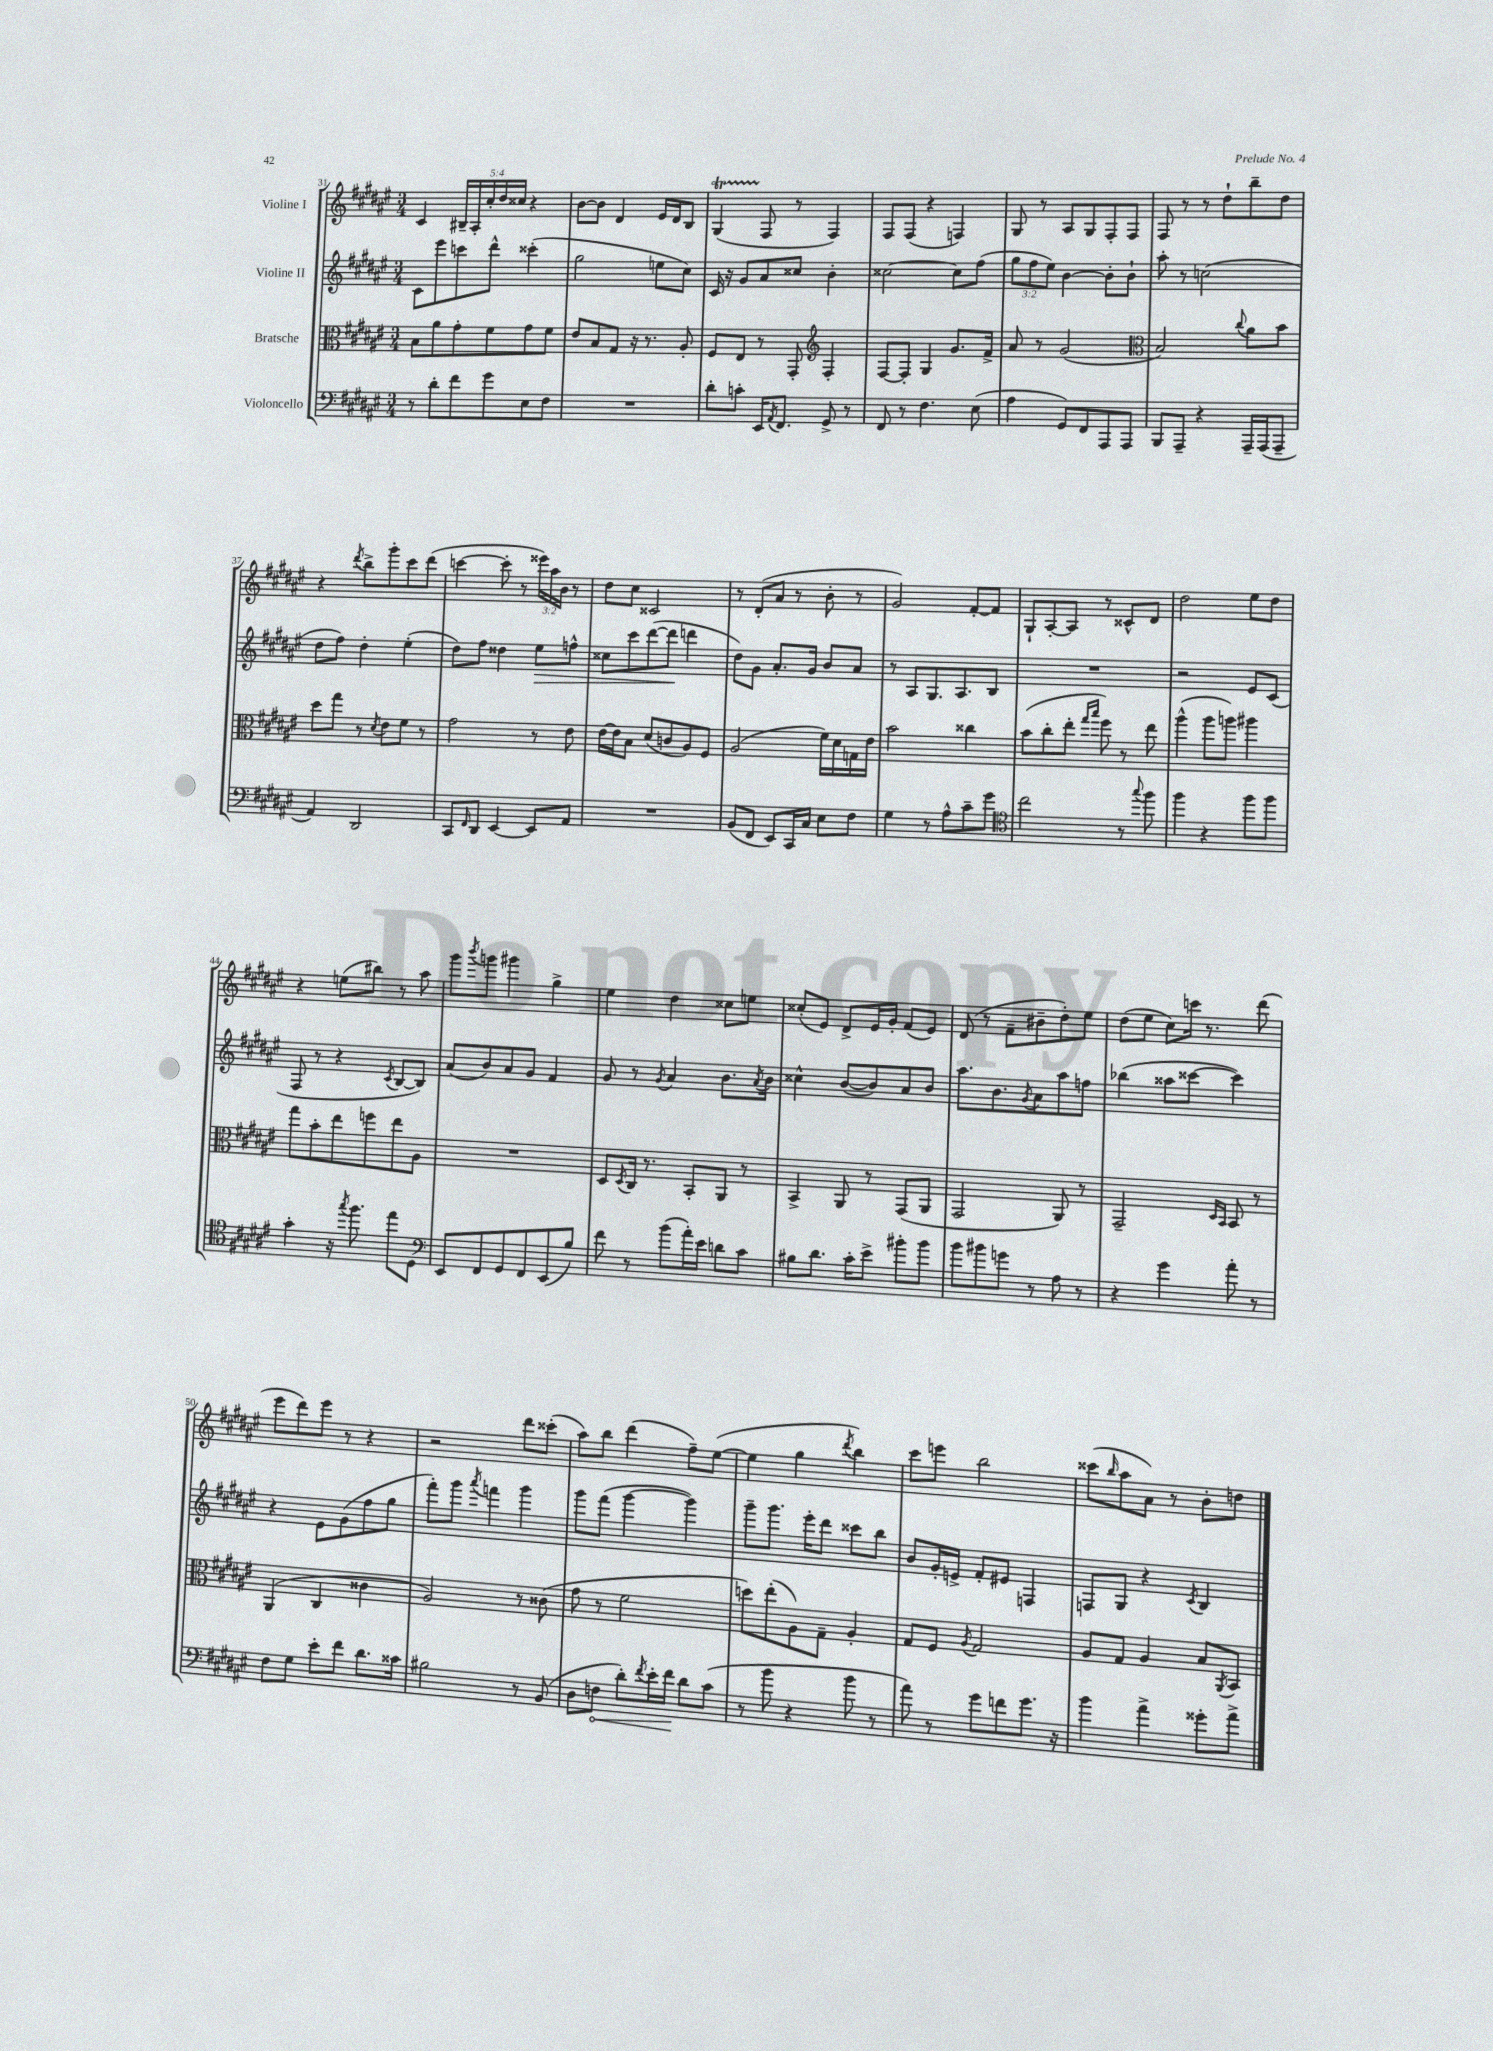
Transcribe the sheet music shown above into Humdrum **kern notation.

**kern	**kern	**kern	**kern
*staff4	*staff3	*staff2	*staff1
*clefF4	*clefC3	*clefG2	*clefG2
*k[f#c#g#d#a#e#]	*k[f#c#g#d#a#e#]	*k[f#c#g#d#a#e#]	*k[f#c#g#d#a#e#]
*M3/4	*M3/4	*M3/4	*M3/4
8r	8B	8c#	4c#
8d#'	8a#	8eee#	.
8f#	8g#'	8ccc	20B#~
.	.	.	20A#'
.	.	.	20cc#'
8g#	8f#	8ddd#^^	.
.	.	.	20dd#
.	.	.	20cc##
8E#	8g#	(4ccc##'	4r
8F#	8f#	.	.
=	=	=	=
2.r	8e#	2gg#	[8b
.	8B	.	8b]
.	8G#	.	4d#
.	16r	.	.
.	8.r	.	.
.	.	8ee	16e#
.	.	.	16d#
.	8A#'	8cc#)	8B
=	=	=	=
8d#'	8F#	16c#	(4G#
.	.	16r	.
8c'	8E#	8g#	.
16EE#	8r	8a#	8F#
8qAA#	.	.	.
8.FF#	.	.	.
.	8GG#'	8cc##	8r
*	*clefG2	*	*
8GG#^	4F#'	4b'	4F#)
8r	.	.	.
=	=	=	=
8FF#	[8F#	[2cc##	8F#
8r	8F#']	.	(8F#
4.F#	4G#	.	4r
.	8.g#	8cc##]	4F)
(8E#	.	(8ff#	.
.	16f#^	.	.
=	=	=	=
4A#	8a#	12gg#	8G#
.	.	12ff#	.
.	8r	.	8r
.	.	12ee#)	.
8GG#)	(2g#	[4b	8A#
8FF#	.	.	8G#
8AAA#	.	8b']	8F#'
8AAA#	.	8b`	8F#
=	=	=	=
*	*clefC3	*	*
8BBB	2B)	8aa#'	8F#
8AAA#~	.	8r	8r
4r	.	(2cc	8r
.	.	.	8dd#`
.	8qqcc#	.	.
16AAA#~	8a#	.	8bb~
(16AAA#	.	.	.
8AAA#~	8b	.	8dd#
=	=	=	=
4AA#)	8dd#	8dd#	4r
.	8gg#	8ff#)	.
.	.	.	8qddd#
2DD#	8r	4dd#'	8bb^
.	8qd#	.	.
.	8e#	.	8ggg#'
.	8f#	(4ee#'	8ccc#
.	8r	.	(8ddd#
=	=	=	=
8CC#	2g#	8dd#)	[4ccc
16qqFF#	.	.	.
8DD#	.	8ff#	.
[4EE#	.	4dd##	8ccc']
.	.	.	8r
8EE#]	8r	8ee#	24eee##)
.	.	.	24aa#
.	.	.	24b
8AA#	8e#	8ff^^	8r
=	=	=	=
2.r	[16e#	8cc##	8dd#
.	16e#]	.	.
.	8B	8ccc#	8cc#
.	(8d#	([8ddd#	2c##
.	8c	8ddd#]	.
.	8A#)	4ddd	.
.	8F#	.	.
=	=	=	=
(8BB	(2A#	8dd#)	8r
8FF#	.	8g#	(8d#'
8EE#)	.	8.a#'	8a#
16CC#	.	.	8r
16C#	.	16g#	.
8E#	16f#)	8b	8b'
.	16d#	.	.
8F#	16G	8a#	8r
.	16e#	.	.
=	=	=	=
4G#	2b	8r	2g#)
.	.	8A#	.
8r	.	8.G#	.
8A#^^	.	.	.
.	.	8.A#	.
8c#~	4cc##	.	[8f#'
8g#	.	8B	8f#]
=	=	=	=
*clefC4	*	*	*
2cc#	(8b	2.r	8G#`
.	8cc#'	.	[8A#'
.	8ee#'	.	8A#]
.	16qqgg#	.	.
.	16qqbb	.	.
.	8ff#)	.	8r
8r	8r	.	8c##^^
8qqgg#	.	.	.
8ff#	8ee#	.	8d#
=	=	=	=
4ff#	(4aa#^^	2r	2dd#
4r	8aa#	.	.
.	8aa)	.	.
8ff#	4aa#	8e#	8ee#
8ff#	.	(8c#	8dd#
=	=	=	=
4g#'	8gg#	8F#	4r
.	8b'	8r	.
16r	8ee#	4r	(8ee
8qgg#	.	.	.
8.ff#	.	.	.
.	8ff	.	8bb#)
.	.	8qc#	.
8ee#	8ee#	[8B	8r
8D#	8A#	8B])	8aa#
=	=	=	=
*clefF4	*	*	*
8EE#	2.r	(8a#	8ggg#
.	.	.	8qbbb
8FF#	.	8b)	8ggg
8GG#	.	8a#	4ggg#
8FF#	.	8g#	.
(8EE#	.	4f#	4gg#^
8B)	.	.	.
=	=	=	=
8f#	8D#	8g#	4ee#
.	8qD#	.	.
8r	16C#	8r	.
.	8.r	.	.
.	.	8qg#	.
(8b	.	4a#	4dd#
16a#')	8BB'	.	.
16e#	.	.	.
8d	8AA#	8.b	8cc##
8c#	8r	.	8ee
.	.	8qa#	.
.	.	16b	.
=	=	=	=
8B#	4BB^	4cc##^^	(8cc##'
8.d#	.	.	8e#)
.	8AA#	([8b	8d#^
16c#'	.	.	.
8e#^	8r	8b])	16e#
.	.	.	16g#'
8b#'	(8GG#	8a#	(8f#
8b#	8AA#	8b	8e#)
=	=	=	=
8b	2GG#	8.aa#	(8d#
8b#	.	.	8r
.	.	8.b	.
8g	.	.	8f#~
.	.	8qg#	.
8r	.	8a#	8b#~
8A#	8AA#)	8aa#	8dd#')
8r	8r	8ff	8ee#
=	=	=	=
4r	2GG#~	(4bb-	(8dd#
.	.	.	8ee#
4g#	.	8aa##	8cc#)
.	.	[8ccc##	16ccc
.	.	.	8.r
.	16qqD#	.	.
.	16qqBB	.	.
8a#'	8BB	4ccc##])	.
8r	8r	.	(8ddd#
=	=	=	=
8F#	(4AA#	4r	8eee#
8G#	.	.	8ddd#)
8e#'	4C#	8e#	8eee#
8f#	.	(8g#	8r
8.d#	4c##	8ff#	4r
.	.	8gg#	.
16c##	.	.	.
=	=	=	=
2B#	2A#)	8fff#')	2r
.	.	8ggg#	.
.	.	8qaaa#	.
.	.	4fff	.
8r	8r	4ggg#	8ddd#
(8BB	(8c##	.	(8ccc##'
=	=	=	=
8D#	8g#	8ggg#	8aa#)
8F	8r	(8fff#	8bb
8d#')	2f#	[4ggg#	(4ddd#
8qf#	.	.	.
16e#'	.	.	.
16f#	.	.	.
8d#	.	4ggg#])	8ff#~)
(8c#	.	.	([8ee#
=	=	=	=
8r	8dd)	8ggg#~	4ee#]
8b	(8ee#'	8.ggg#	.
4r	8A#)	.	4gg#
.	.	16eee#'	.
.	8G#~	8ddd#	.
.	.	.	8qddd#
8b	4A#'	8ccc##	4bb)
8r	.	8bb	.
=	=	=	=
8a#)	8G#	8b	8ccc#
8r	8F#	16g#'	8eee
.	.	16e^	.
.	8qA#	.	.
8g#	2G#	8f#'	2bb
8f	.	8e#	.
8.g#	.	4F	.
16r	.	.	.
=	=	=	=
4b	8A#	8F	(8ccc##
.	.	.	16qqbb
.	8G#	8G#	8aa#
4a#^	4A#	4r	8a#)
.	.	.	8r
.	.	8qc#	.
8g##'	8B	4B	8b'
.	8qAA#	.	.
8a#^	8BB	.	8dd
==	==	==	==
*-	*-	*-	*-
